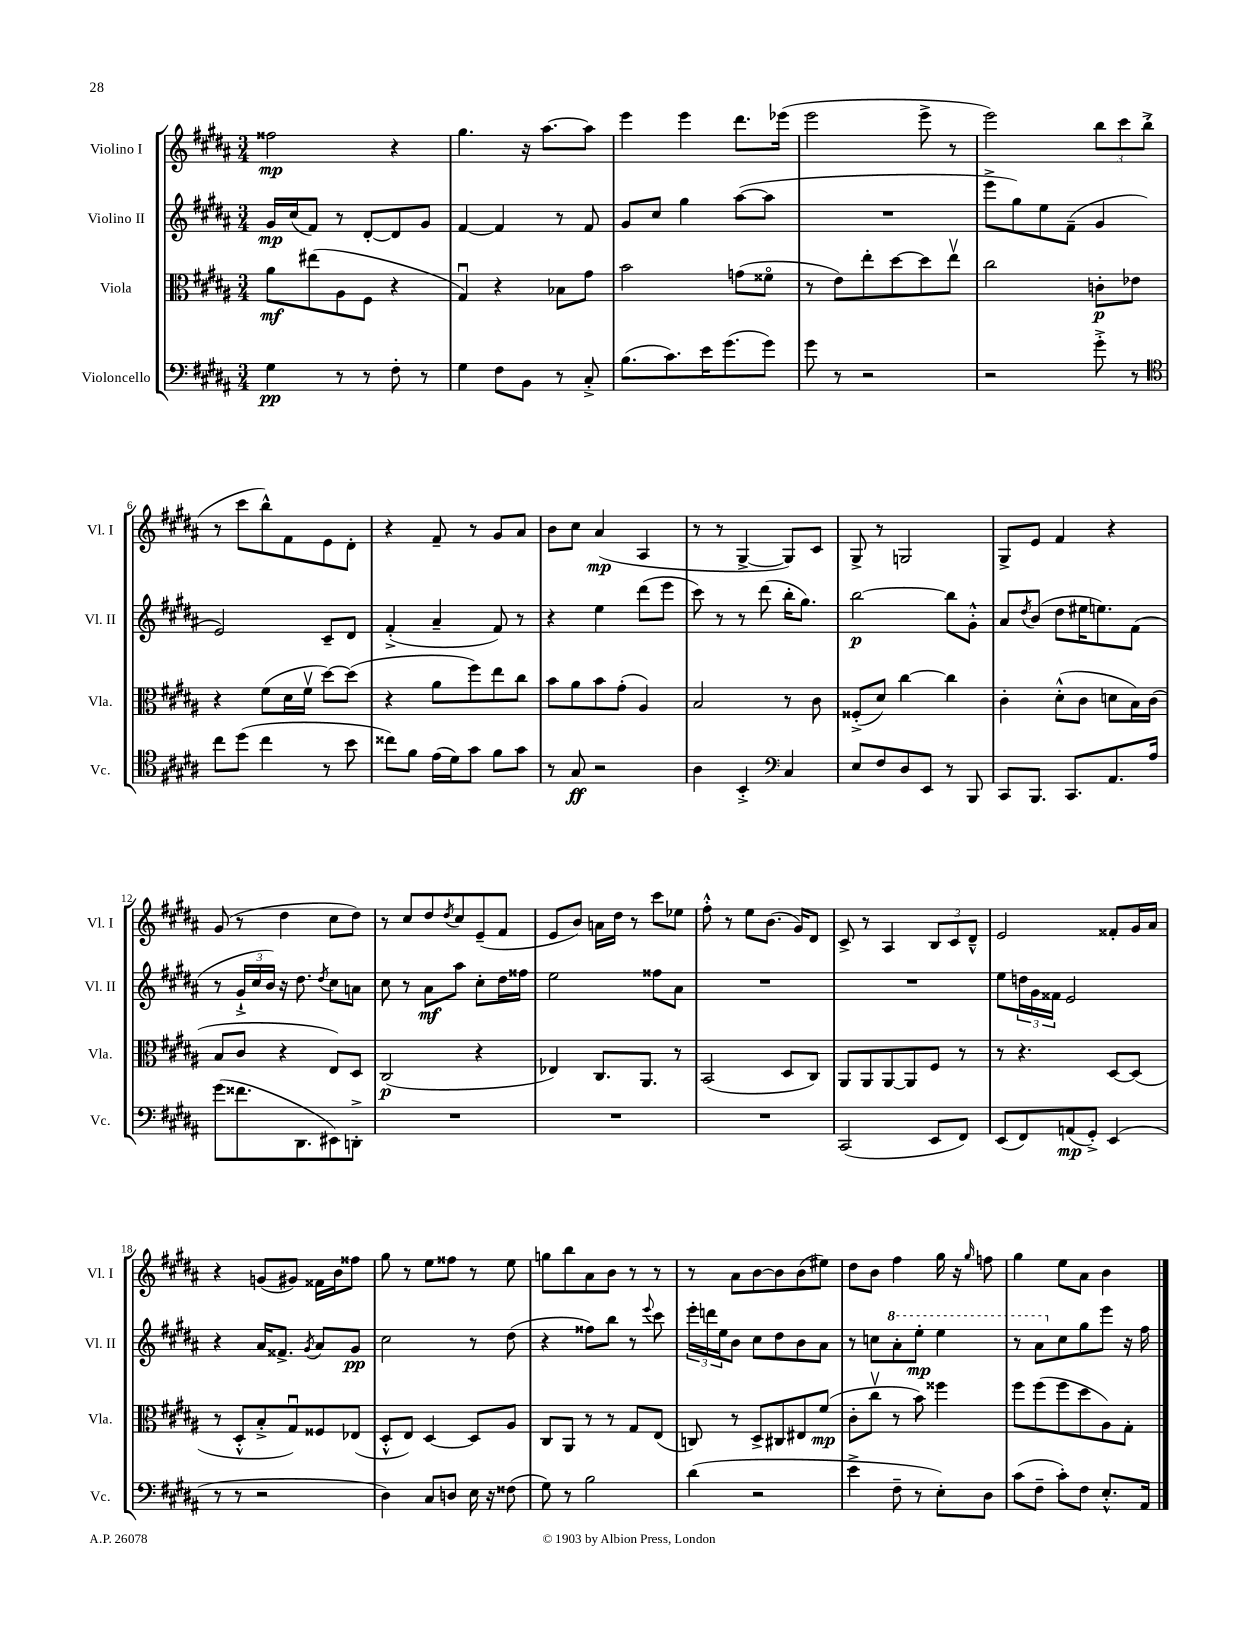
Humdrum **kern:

**kern	**kern	**kern	**kern
*staff4	*staff3	*staff2	*staff1
*clefF4	*clefC3	*clefG2	*clefG2
*k[f#c#g#d#a#]	*k[f#c#g#d#a#]	*k[f#c#g#d#a#]	*k[f#c#g#d#a#]
*M3/4	*M3/4	*M3/4	*M3/4
4G#\	8a#\L	16g#/LL	2ff##\
.	.	(16cc#/J	.
.	(8ee#\	8f#/J)	.
8r	8A#\	8r	.
8r	8F#\J	[8d#'/L	.
8F#'\	4r	8d#/]	4r
8r	.	8g#/J	.
=	=	=	=
4G#\	4G#u/)	[4f#/	4.gg#\
8F#\L	4r	4f#/]	.
8BB\J	.	.	16r
.	.	.	[8.aa#\L
8r	8B-\L	8r	.
8C#'^/	8g#\J	8f#/	8aa#\]J
=	=	=	=
(8.B\L	2b\	8g#/L	4eee\
.	.	8cc#/J	.
8.c#\)	.	.	.
.	.	4gg#\	4eee\
16e\K	.	.	.
(8.g#\	.	.	.
.	(8g\L	([8aa#\L	8.ddd#\L
8g#\J)	8f##o\J	8aa#\]J	.
.	.	.	(16eee-\Jk
=	=	=	=
8g#\	8r	2.r	2eee\
8r	8e\L)	.	.
2r	8ee'\	.	.
.	[8dd#\	.	.
.	8dd#\]	.	8eee^\
.	8eev\J	.	8r
=	=	=	=
2r	2cc#\	8eee^\L	2eee\)
.	.	8gg#\)	.
.	.	8ee\	.
.	.	(8f#~\J	.
8g#'^\	8c'\L	4g#/	12bb\L
.	.	.	12ccc#\
8r	8e-\J	.	.
.	.	.	(12bb'^\J
=	=	=	=
*clefC4	*	*	*
8cc#\L	4r	2e/)	8r
(8dd#\J	.	.	8ccc#\L
4cc#\	(8f#\L	.	8bb^^\)
.	16d#\L	.	8f#\
.	16f#v\JJ	.	.
8r	[8dd#\L)	8c#~/L	8e\
8b\	(8dd#\]J	8d#/J	8d#'\J
=	=	=	=
8cc##\L)	4r	(4f#'^/	4r
8f#\J	.	.	.
(16e\LL	8a#\L	4a#~/	8f#~/
16d#\J)	.	.	.
8g#\J	8ff#\)	.	8r
8f#\L	8ee\	8f#/)	8g#/L
8g#\J	8cc#\J	8r	8a#/J
=	=	=	=
8r	8b\L	4r	8b\L
8G#/	8a#\	.	8cc#\J
2r	8b\	4ee\	(4a#/
.	(8g#'\J	.	.
.	4A#/)	(8ddd#\L	4A#/
.	.	8eee\J	.
=	=	=	=
4A#\	2B/	8ccc#\)	8r
.	.	8r	8r
4BB'^/	.	8r	[4G#^/
.	.	(8ddd#\	.
*clefF4	*	*	*
4C#/	8r	16bb'\LK	8G#/]L)
.	.	8.gg#\J)	.
.	8c#\	.	8c#/J
=	=	=	=
8E/L	(8F##'^/L	[2bb\	8G#^/
8F#/	8d#/J)	.	8r
8D#/	[4cc#\	.	2G/
8EE/J	.	.	.
8r	4cc#\]	8bb\]L	.
8BBB/	.	8g#'^^\J	.
=	=	=	=
8CC#/L	4c#'\	8a#/L	8G#^/L
.	.	8qdd#/	.
8.BBB/J	.	(8b/J	8e/J
.	(8d#'^^\L	8dd#\L	4f#/
8.CC#/L	.	.	.
.	8c#\J	16ee#\K	.
.	.	8.ee\)	.
8.AA#/	8d\L	.	4r
.	16B\L)	(8f#\J	.
16A#/Jk	(16c#\JJ	.	.
=	=	=	=
(8g#\L	8B/L	8r	(8g#/
8.f##\	8c#/J	24g#`^/LL	8r
.	.	24cc#/	.
.	.	24b/JJ)	.
.	4r	16r	4dd#\
8.DD#\	.	8.dd#\	.
.	.	8qdd#/	.
8EE#\)	8E/L)	8cc#\L	8cc#\L
8DD'^\J	8D#/J	8a\J	8dd#\J)
=	=	=	=
2.r	(2C#/	8cc#\	8r
.	.	8r	8cc#/L
.	.	8a#\L	8dd#/
.	.	.	8qdd#/
.	.	8aa#\J	8cc#/
.	4r	8cc#'\L	(8e~/
.	.	16dd#\L	8f#/J
.	.	16ff##\JJ	.
=	=	=	=
2.r	4E-/)	2ee\	8e/L
.	.	.	8b/J)
.	8.C#/L	.	16a\LL
.	.	.	16dd#\JJ
.	.	.	8r
.	8.AA#/J	.	.
.	.	8ff##\L	8ccc#\L
.	8r	8a#\J	8ee-\J
=	=	=	=
2.r	(2BB/	2.r	8ff#'^^\
.	.	.	8r
.	.	.	8ee\L
.	.	.	(8.b\J
.	8D#/L	.	.
.	.	.	16g#/LK)
.	8C#/J)	.	8d#/J
=	=	=	=
(2CC#/	8AA#/L	2.r	8c#^/
.	8AA#/	.	8r
.	[8AA#/	.	4A#/
.	8AA#/]	.	.
8EE/L	8F#/J	.	12B/L
.	.	.	12c#/
8FF#/J)	8r	.	.
.	.	.	12d#~^^/J
=	=	=	=
(8EE/L	8r	8ee\L	2e/
8FF#/)	4.r	24dd\L	.
.	.	24g#\	.
.	.	24f##\JJ	.
(8AA/	.	2e/	.
8GG#'^/J)	.	.	.
(4EE/	[8D#/L	.	8f##'/L
.	(8D#/]J	.	16g#/L
.	.	.	16a#/JJ
=	=	=	=
8r	8r	4r	4r
8r	8D#'^^/L	.	.
2r	8B'^/	16a#/LK	(8g/L
.	.	8.f##^/J	.
.	8G#u/)	.	8g#/J)
.	.	8qg#/	.
.	8F##/	8a#/L	16f##\LL
.	.	.	16b\J
.	(8E-/J	8g#/J	8ff##\J
=	=	=	=
4D#\)	8D#'^^/L	2cc#\	8gg#\
.	8E/J)	.	8r
8C#/L	[4D#/	.	8ee\L
8D/J	.	.	8ff##\J
16E\	8D#/]L	8r	8r
16r	.	.	.
(8F##\	8A#/J	(8dd#\	8ee\
=	=	=	=
8G#\)	8C#/L	4r	8gg\L
8r	8AA#/J	.	8bb\
2B\	8r	8ff##\L)	8a#\
.	8r	8bb\J	8b\J
.	8G#/L	8r	8r
.	.	8qqeee/	.
.	(8E/J	8ccc#\	8r
=	=	=	=
(4d#\	8C/)	24eee'\LL	8r
.	.	24ddd\	.
.	.	24ee\J	.
.	8r	8b\J	8a#\L
2r	8D#^/L	8cc#\L	[8b\
.	8C#/	8dd#\	8b\]
.	8E#/	8b\	(8b\
.	(8f#/J	8a#\J	8ee#\J)
=	=	=	=
4e^\	8c#'\L	8r	8dd#\L
.	8cc#v\J	8cc\L	8b\J
8F#~\	8r	8aa#'\	4ff#\
8r	8b\)	8eee'\J	.
8E'\L)	4ff##\	4eee\	16gg#\
.	.	.	16r
.	.	.	16qqgg#/
8D#\J	.	.	8ff\
=	=	=	=
(8c#\L	8ff#\L	8r	4gg#\
8F#~\J	(8ff#\	8aa#\L	.
8c#'\L)	8ff#\	8cc#\	8ee\L
8F#\J	8dd#\	8gg#\	8a#\J
8.E'^^/L	8A#\)	8eee\J	4b\
.	8G#'\J	16r	.
16AA#/Jk	.	16ff#\	.
==	==	==	==
*-	*-	*-	*-
